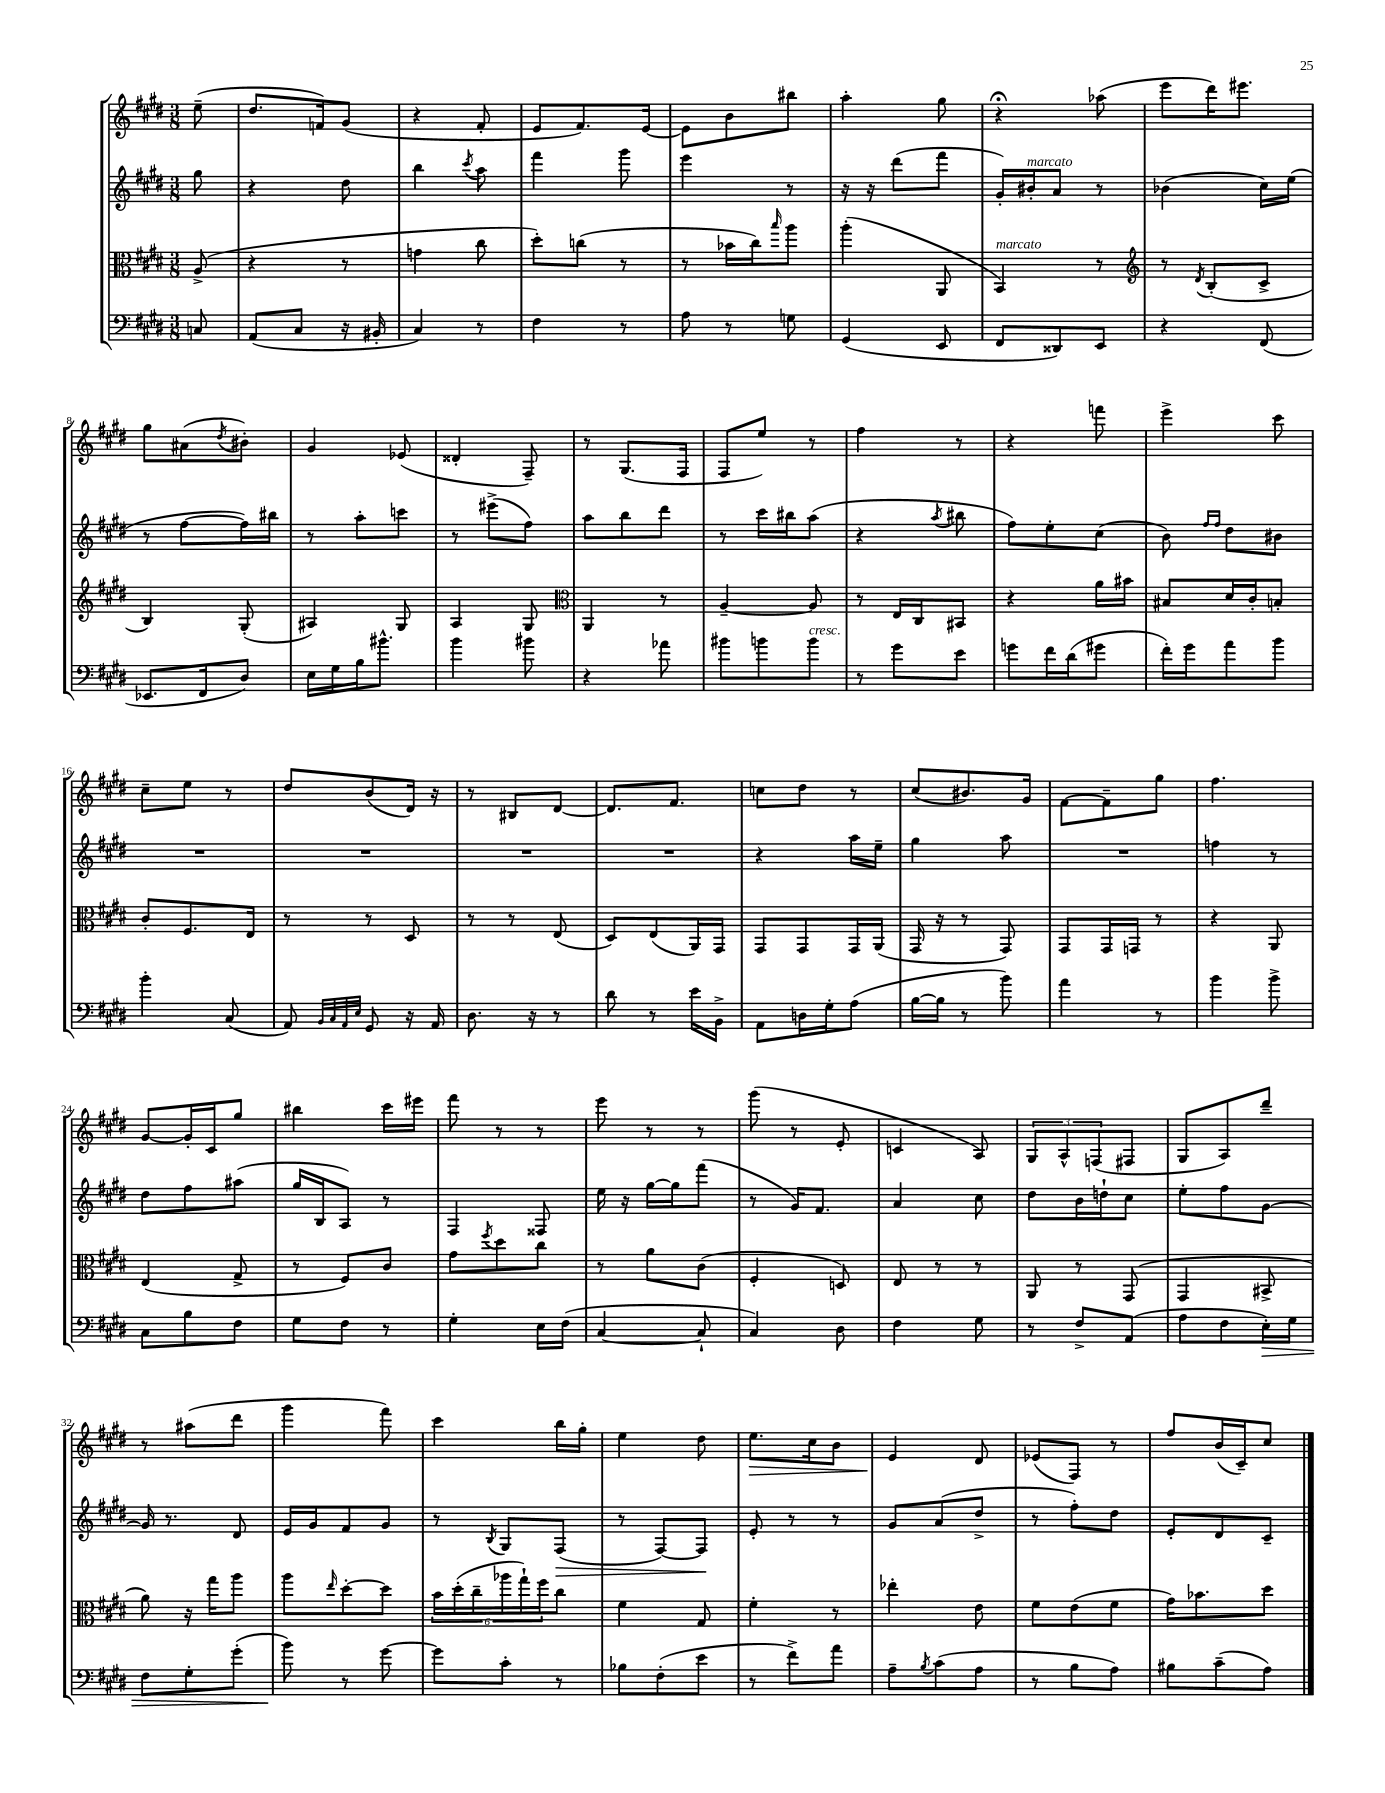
<<
\new StaffGroup <<
\new Staff = "s0" {
    \clef treble \key e \major \numericTimeSignature \time 3/8 \partial 8
    e''8--( |
    dis''8. f'16) gis'8( |
    r4 fis'8-. |
    e'8 fis'8.) e'16~ |
    e'8 b'8 bis''8 |
    a''4-. gis''8 |
    r4\fermata aes''8( |
    e'''8 dis'''16) eis'''8. |
    gis''8 ais'8( \acciaccatura { dis''8 } bis'8-.) |
    gis'4 ees'8( |
    disis'4-. fis8--) |
    r8 gis8.( fis16 |
    fis8 e''8) r8 |
    fis''4 r8 |
    r4 f'''8 |
    e'''4-> cis'''8 |
    cis''8-- e''8 r8 |
    dis''8 b'8( dis'16) r16 |
    r8 bis8 dis'8~ |
    dis'8. fis'8. |
    c''8 dis''8 r8 |
    cis''8( bis'8.) gis'16 |
    fis'8~ fis'8-- gis''8 |
    fis''4. |
    gis'8~ gis'16-. cis'16 gis''8 |
    bis''4 cis'''16 eis'''16 |
    fis'''8 r8 r8 |
    e'''8 r8 r8 |
    gis'''8( r8 e'8-. |
    c'4 a8) |
    \tuplet 3/2 { gis8 a8-^ f8( } fis8 |
    gis8 a8) dis'''8-- |
    r8 ais''8( dis'''8 |
    gis'''4 fis'''8) |
    cis'''4 b''16 gis''16-. |
    e''4 dis''8 |
    e''8.\> cis''16 b'8 |
    e'4\! dis'8 |
    ees'8( fis8) r8 |
    fis''8 b'16( cis'16--) cis''8 \bar "|." |
}
\new Staff = "s1" {
    \clef treble \key e \major \numericTimeSignature \time 3/8 \partial 8
    gis''8 |
    r4 dis''8 |
    b''4 \acciaccatura { cis'''8 } a''8 |
    fis'''4 gis'''8 |
    e'''4 r8 |
    r16 r16 dis'''8( fis'''8 |
    gis'16-.) bis'16-.^\markup { \italic "marcato" } a'8 r8 |
    bes'4( cis''16) e''16( |
    r8 fis''8~ fis''16) bis''16 |
    r8 a''8-. c'''8 |
    r8 eis'''8->( fis''8) |
    a''8 b''8 dis'''8 |
    r8 cis'''16 bis''16 a''8( |
    r4 \acciaccatura { a''8 } bis''8 |
    fis''8) e''8-. cis''8( |
    b'8) \grace { fis''16 fis''16 } dis''8 bis'8 |
    R4. |
    R4. |
    R4. |
    R4. |
    r4 a''16 e''16-- |
    gis''4 a''8 |
    R4. |
    f''4 r8 |
    dis''8 fis''8 ais''8( |
    gis''16 b16 a8) r8 |
    fis4 fisis8 |
    e''16 r16 gis''16~ gis''16 fis'''8( |
    r8 gis'16) fis'8. |
    a'4 cis''8 |
    dis''8 b'16 d''16-! cis''8 |
    e''8-. fis''8 gis'8~ |
    gis'16 r8. dis'8 |
    e'16 gis'16 fis'8 gis'8 |
    r8 \acciaccatura { b8 } gis8 fis8\>( |
    r8 fis8~) fis8\! |
    e'8-. r8 r8 |
    gis'8 a'8( dis''8-> |
    r8 fis''8-.) dis''8 |
    e'8-. dis'8 cis'8-- \bar "|." |
}
\new Staff = "s2" {
    \clef alto \key e \major \numericTimeSignature \time 3/8 \partial 8
    a8->( |
    r4 r8 |
    g'4 cis''8 |
    dis''8-.) c''8( r8 |
    r8 bes'16 cis''16) \grace { b''16 } a''8 |
    a''4-.( a,8 |
    b,4^\markup { \italic "marcato" }) r8 |
    \clef treble r8 \acciaccatura { dis'8 } b8-.( cis'8-> |
    b4) gis8-.( |
    ais4) gis8 |
    a4 gis8 |
    \clef alto a,4 r8 |
    a4~-- a8 |
    r8 e16 cis16 bis,8 |
    r4 a'16 bis'16 |
    bis8 dis'16 cis'16-. b8-. |
    cis'8-. fis8. e16 |
    r8 r8 dis8 |
    r8 r8 e8( |
    dis8) e8( a,16) gis,16 |
    gis,8 gis,8 gis,16 a,16( |
    gis,16 r16 r8 gis,8) |
    gis,8 gis,16 g,16 r8 |
    r4 a,8 |
    e4( gis8-> |
    r8 fis8) cis'8 |
    gis'8 \acciaccatura { fis''8 } dis''8 cis''8 |
    r8 a'8 cis'8( |
    fis4-. d8) |
    e8 r8 r8 |
    a,8 r8 gis,8( |
    gis,4 bis,8-> |
    a'8) r16 gis''16 a''8 |
    a''8 \grace { e''16 } dis''8~-. dis''8 |
    \tuplet 6/4 { b'16 dis''16-.( cis''16-- aes''16 gis''16-!) fis''16 } cis''8 |
    fis'4 gis8 |
    fis'4-. r8 |
    ees''4-. e'8 |
    fis'8 e'8( fis'8 |
    gis'16) bes'8. dis''8 \bar "|." |
}
\new Staff = "s3" {
    \clef bass \key e \major \numericTimeSignature \time 3/8 \partial 8
    c8 |
    a,8( cis8 r16 bis,16-. |
    cis4) r8 |
    fis4 r8 |
    a8 r8 g8 |
    gis,4( e,8 |
    fis,8 disis,8) e,8 |
    r4 fis,8( |
    ees,8. fis,16 dis8) |
    e16 gis16 b16 bis'8.-^ |
    b'4 bis'8 |
    r4 aes'8 |
    bis'8 b'8 b'8^\markup { \italic "cresc." } |
    r8 gis'8 e'8 |
    g'8 fis'16 dis'16( gis'8 |
    fis'16-.) gis'16 a'8 b'8 |
    b'4-. cis8( |
    a,8) \grace { b,32 cis32 a,32 e32 } gis,8 r16 a,16 |
    dis8. r16 r8 |
    dis'8 r8 e'16 b,16-> |
    a,8 d16 gis16-. a8( |
    b16~ b16 r8 b'8) |
    a'4 r8 |
    b'4 b'8-> |
    cis8 b8 fis8 |
    gis8 fis8 r8 |
    gis4-. e16 fis16( |
    cis4~ cis8-! |
    cis4) dis8 |
    fis4 gis8 |
    r8 fis8-> a,8( |
    a8 fis8 e16-.\>) gis16 |
    fis8 gis8-. gis'8-.( |
    b'8\!) r8 gis'8~ |
    gis'8 cis'8-. r8 |
    bes8 fis8-.( e'8 |
    r8 fis'8->) a'8 |
    a8-- \acciaccatura { b8 } cis'8( a8 |
    r8 b8 a8) |
    bis8 cis'8--( a8) \bar "|." |
}
>>
>>
